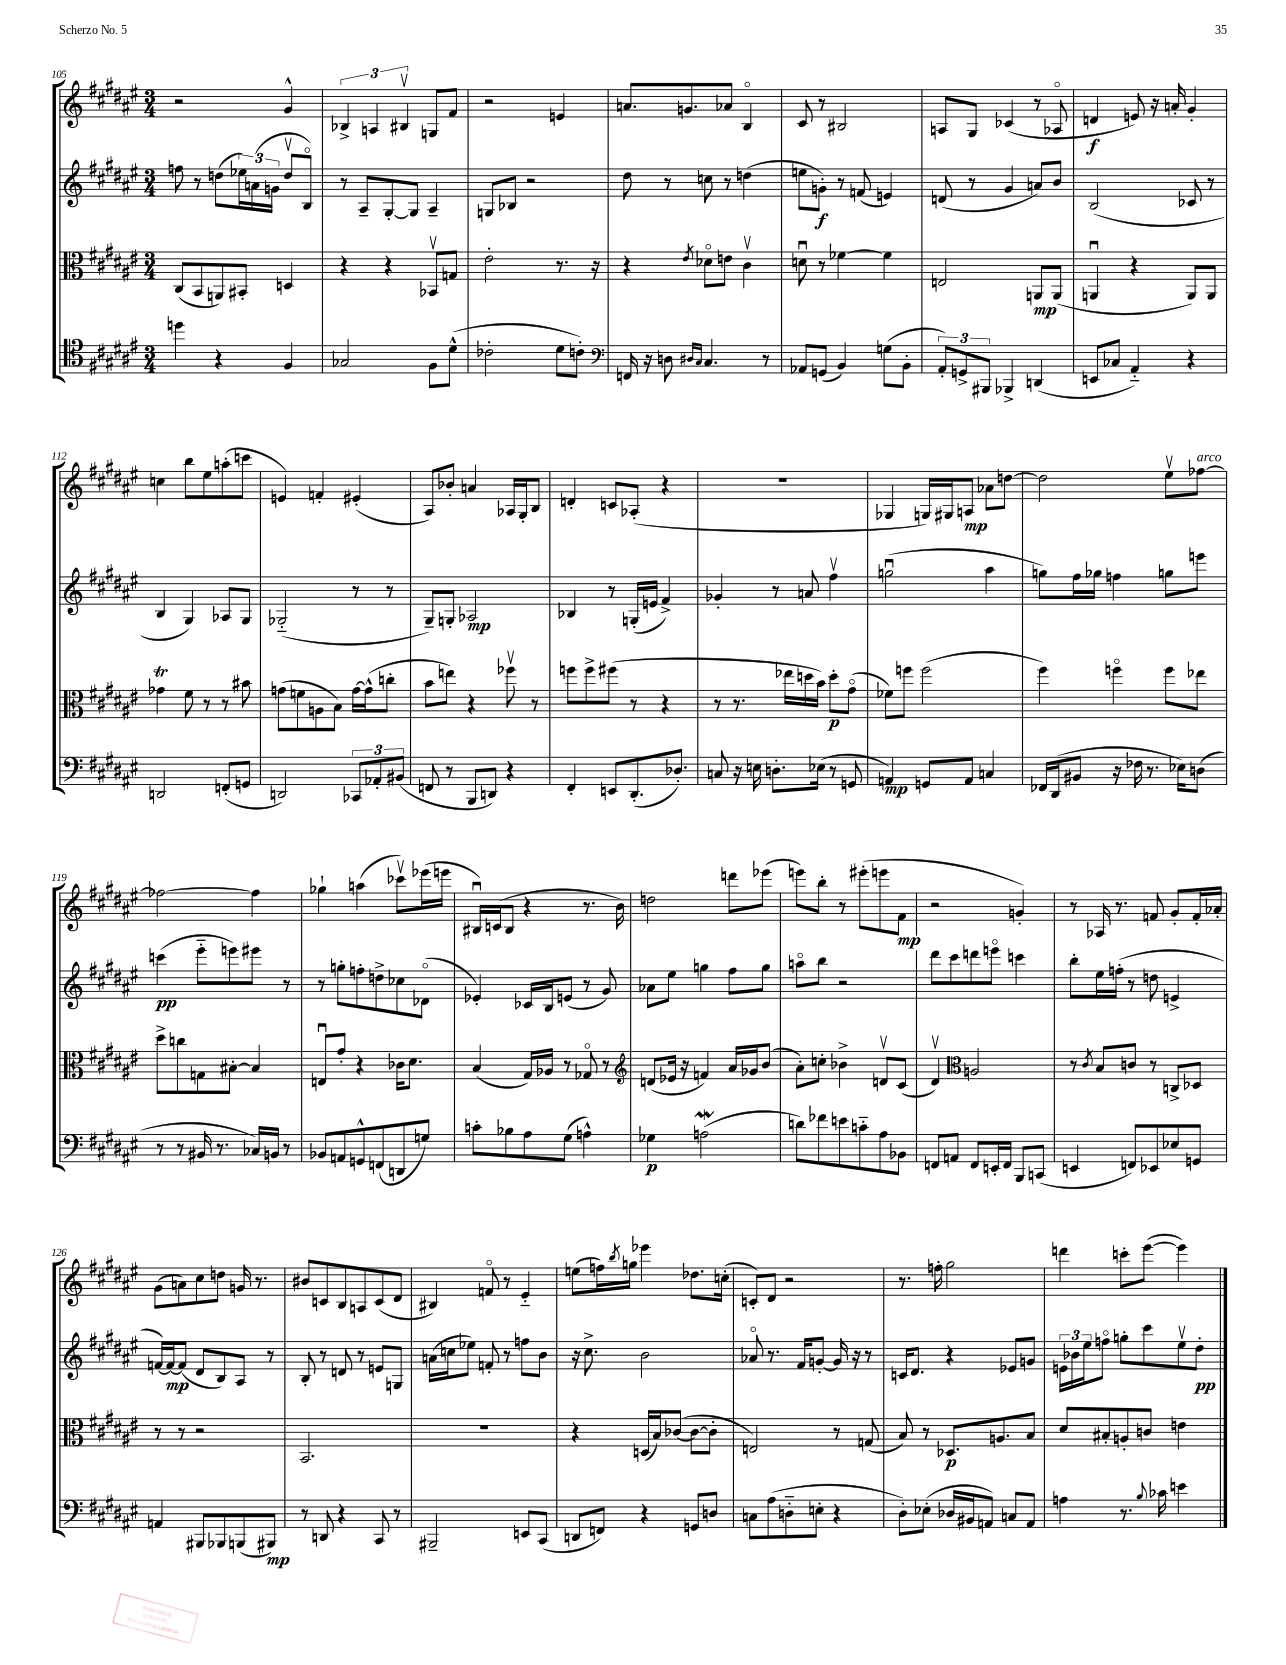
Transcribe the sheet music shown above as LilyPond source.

<<
\new StaffGroup <<
\new Staff = "s0" {
    \clef treble \key fis \major \numericTimeSignature \time 3/4
    r2 gis'4-^ |
    \tuplet 3/2 { bes4-> a4 bis4\upbow } g8 fis'8 |
    r2 e'4 |
    a'8. g'8. aes'8 b4\flageolet |
    cis'8 r8 bis2 |
    a8 gis8 ces'4( r8 aes8\flageolet |
    d'4\f e'8) r16 a'16-. gis'4-. |
    c''4 b''8 eis''8 a''8-.( c'''8 |
    e'4) f'4-. eis'4-.( |
    ais8) bes'8-. a'4 aes16 gis16-. b8 |
    d'4-. c'8 aes8-.( r4 |
    R2. |
    ges4 g16) gis16 a8\mp aes'8 d''8~ |
    d''2 eis''8\upbow fes''8~^\markup { \italic "arco" } |
    fes''2~ fes''4 |
    ges''4-! a''4( ces'''8\upbow) ees'''16( e'''16 |
    bis16\downbow) c'16( bis8 r4 r8. b'16) |
    d''2 d'''8 ees'''8( |
    e'''8) b''8-. r8 eis'''8-.( e'''8 fis'8\mp |
    r2 g'4-.) |
    r8 aes16 r8. f'8 gis'8-. f'16-. aes'16-. |
    gis'8( a'8) cis''8 d''8 g'16 r8. |
    bis'8 c'8 b8 a8 c'8( dis'8 |
    bis4) f'8\flageolet r8 eis'4-_ |
    e''8( f''16) \acciaccatura { b''8 } g''16 ees'''4 des''8. c''16-.( |
    c'8-.) dis'8 r2 |
    r8. f''16-. gis''2 |
    d'''4 c'''8-. eis'''8~( eis'''4) \bar "|." |
}
\new Staff = "s1" {
    \clef treble \key fis \major \numericTimeSignature \time 3/4
    f''8 r8 d''8( \tuplet 3/2 { ees''16) a'16( g'16 } d''8\upbow b8\flageolet) |
    r8 ais8-- gis8~-. gis8 ais4-- |
    g8 bes8 r2 |
    dis''8 r8 c''8 r8 d''4( |
    e''8 g'8-.\f) r8 f'8( e'4) |
    d'8( r8 gis'4 a'8) b'8 |
    b2( ces'8 r8 |
    b4 gis4) aes8 gis8 |
    ges2-_( r8 r8 |
    gis8--) g8-. aes2\mp |
    bes4 r8 g16-.( e'16 fis'4->) |
    ges'4-. r8 a'8 fis''4\upbow |
    g''2\downbow( ais''4 |
    g''8) fis''16 ges''16 f''4 g''8 e'''8 |
    c'''4\pp( eis'''8-_ e'''8) eis'''8 r8 |
    r8 g''8-. f''8-. d''8-> ces''8 des'8\flageolet( |
    ees'4-.) ces'16 b16 e'8( r8 gis'8) |
    aes'8 eis''8 g''4 fis''8 g''8 |
    a''8\flageolet b''8 r2 |
    dis'''8 cis'''8 d'''8 e'''8\flageolet c'''4 |
    b''8-. eis''16 f''16-.( r8 d''8 e'4-> |
    f'16~) f'16~\mp f'8( dis'8 b8) ais8 r8 |
    b8-. r8 d'8 r8 e'8 g8 |
    a'16( c''16 ees''8) f'8-. r8 f''8 b'8 |
    r16 cis''8.-> b'2 |
    aes'8\flageolet r8. fis'16 g'8~-. g'16 r16 r8 |
    c'16 dis'8. r4 ees'8 g'8 |
    \tuplet 3/2 { e'16 bes'16 eis''16 } f''8\flageolet g''8-. cis'''8 eis''8\upbow dis''8-.\pp \bar "|." |
}
\new Staff = "s2" {
    \clef alto \key fis \major \numericTimeSignature \time 3/4
    cis8( b,8 a,8) bis,8-. d4 |
    r4 r4 bes,8\upbow g8 |
    eis'2-. r8. r16 |
    r4 \acciaccatura { eis'8 } des'8\flageolet e'8 cis'4\upbow |
    d'8\downbow r8 fes'4~ fes'4 |
    e2 a,8\mp a,8( |
    a,4\downbow r4 a,8) a,8 |
    ges'4\trill fis'8 r8 r8 bis'8 |
    g'8( f'8 a8 b8) g'16~ g'16-^( c''8-. |
    b'8 e''8) r4 fes''8\upbow r8 |
    f''8 f''8-> fis''8( r8 r4 |
    r8 r8. ees''16 d''16 b'16) d''8-.\p gis'8\flageolet( |
    fes'8) f''8 f''2( |
    fis''4) f''4\flageolet f''8 ees''8 |
    dis''8-> c''8 g8 bis8~-. bis4 |
    e8\downbow gis'8-. r4 ces'16 dis'8. |
    b4( gis16) aes16 r8 ges8\flageolet r8 |
    \clef treble d'8( ees'16 r16 f'4) ais'16 ges'16 b'8( |
    ais'8-.) c''8-. bes'4-> d'8\upbow cis'8( |
    dis'4\upbow) \clef alto a2 |
    r8 \acciaccatura { cis'8 } b8 c'8 r8 c8-> des8 |
    r8 r8 r2 |
    b,2. |
    R2. |
    r4 d16( b16) ces'8~( ces'8~ ces'8-. |
    e2) r8 g8( |
    b8) r8 des8.\p a8. b8 |
    dis'8 bis8-. a8-. c'8 e'4 \bar "|." |
}
\new Staff = "s3" {
    \clef tenor \key fis \major \numericTimeSignature \time 3/4
    d''4 r4 fis4 |
    ges2 fis8 dis'8-^( |
    ces'2-. dis'8 c'8-.) |
    \clef bass f,16 r16 d8 \grace { dis16 cis16 } cis4. r8 |
    aes,8 g,8( b,4) g8( b,8-. |
    \tuplet 3/2 { ais,8-.) g,8-> bis,,8 } bes,,4-> d,4( |
    e,8 ces8 ais,4-_) r4 |
    d,2 f,8-.( g,8 |
    d,2) \tuplet 3/2 { ces,8 aes,8-. bis,8( } |
    f,8 r8 b,,8 d,8) r4 |
    fis,4-. e,8 dis,8.-.( des8.-.) |
    c8 r16 e16 d8.-. ees16( r8 g,8 |
    a,4\mp) g,8 a,8 c4 |
    fes,16 dis,16( bis,8 r16 fes16 r8. ees16) d8( |
    r8 r8 bis,16 r8. ces16) b,16 r8 |
    bes,8 a,8 g,8-^ f,8( d,8 g8) |
    c'8-. bes8 ais8 gis8( a4-^) |
    ges4\p a2\mordent( |
    d'8) fes'8 e'8 c'8-_ ais8 bes,8 |
    f,8 a,8 f,8 e,16-. f,16 b,,8 c,8( |
    e,4 f,8) ees,8 ees8 g,8 |
    a,4 bis,,8 bes,,8 b,,8( bis,,8\mp) |
    r8 d,8 r4 cis,8 r8 |
    bis,,2-- e,8 cis,8( |
    d,8 f,8) r4 g,8 d8 |
    c8 ais8( d8-_ e8-. r4 |
    dis8-.) ees8-.( des16 bis,16 a,8) c8 a,8 |
    a4 r8. \appoggiatura { b8 } ces'16 e'4 \bar "|." |
}
>>
>>
\layout { \context { \Score currentBarNumber = #105 } }
